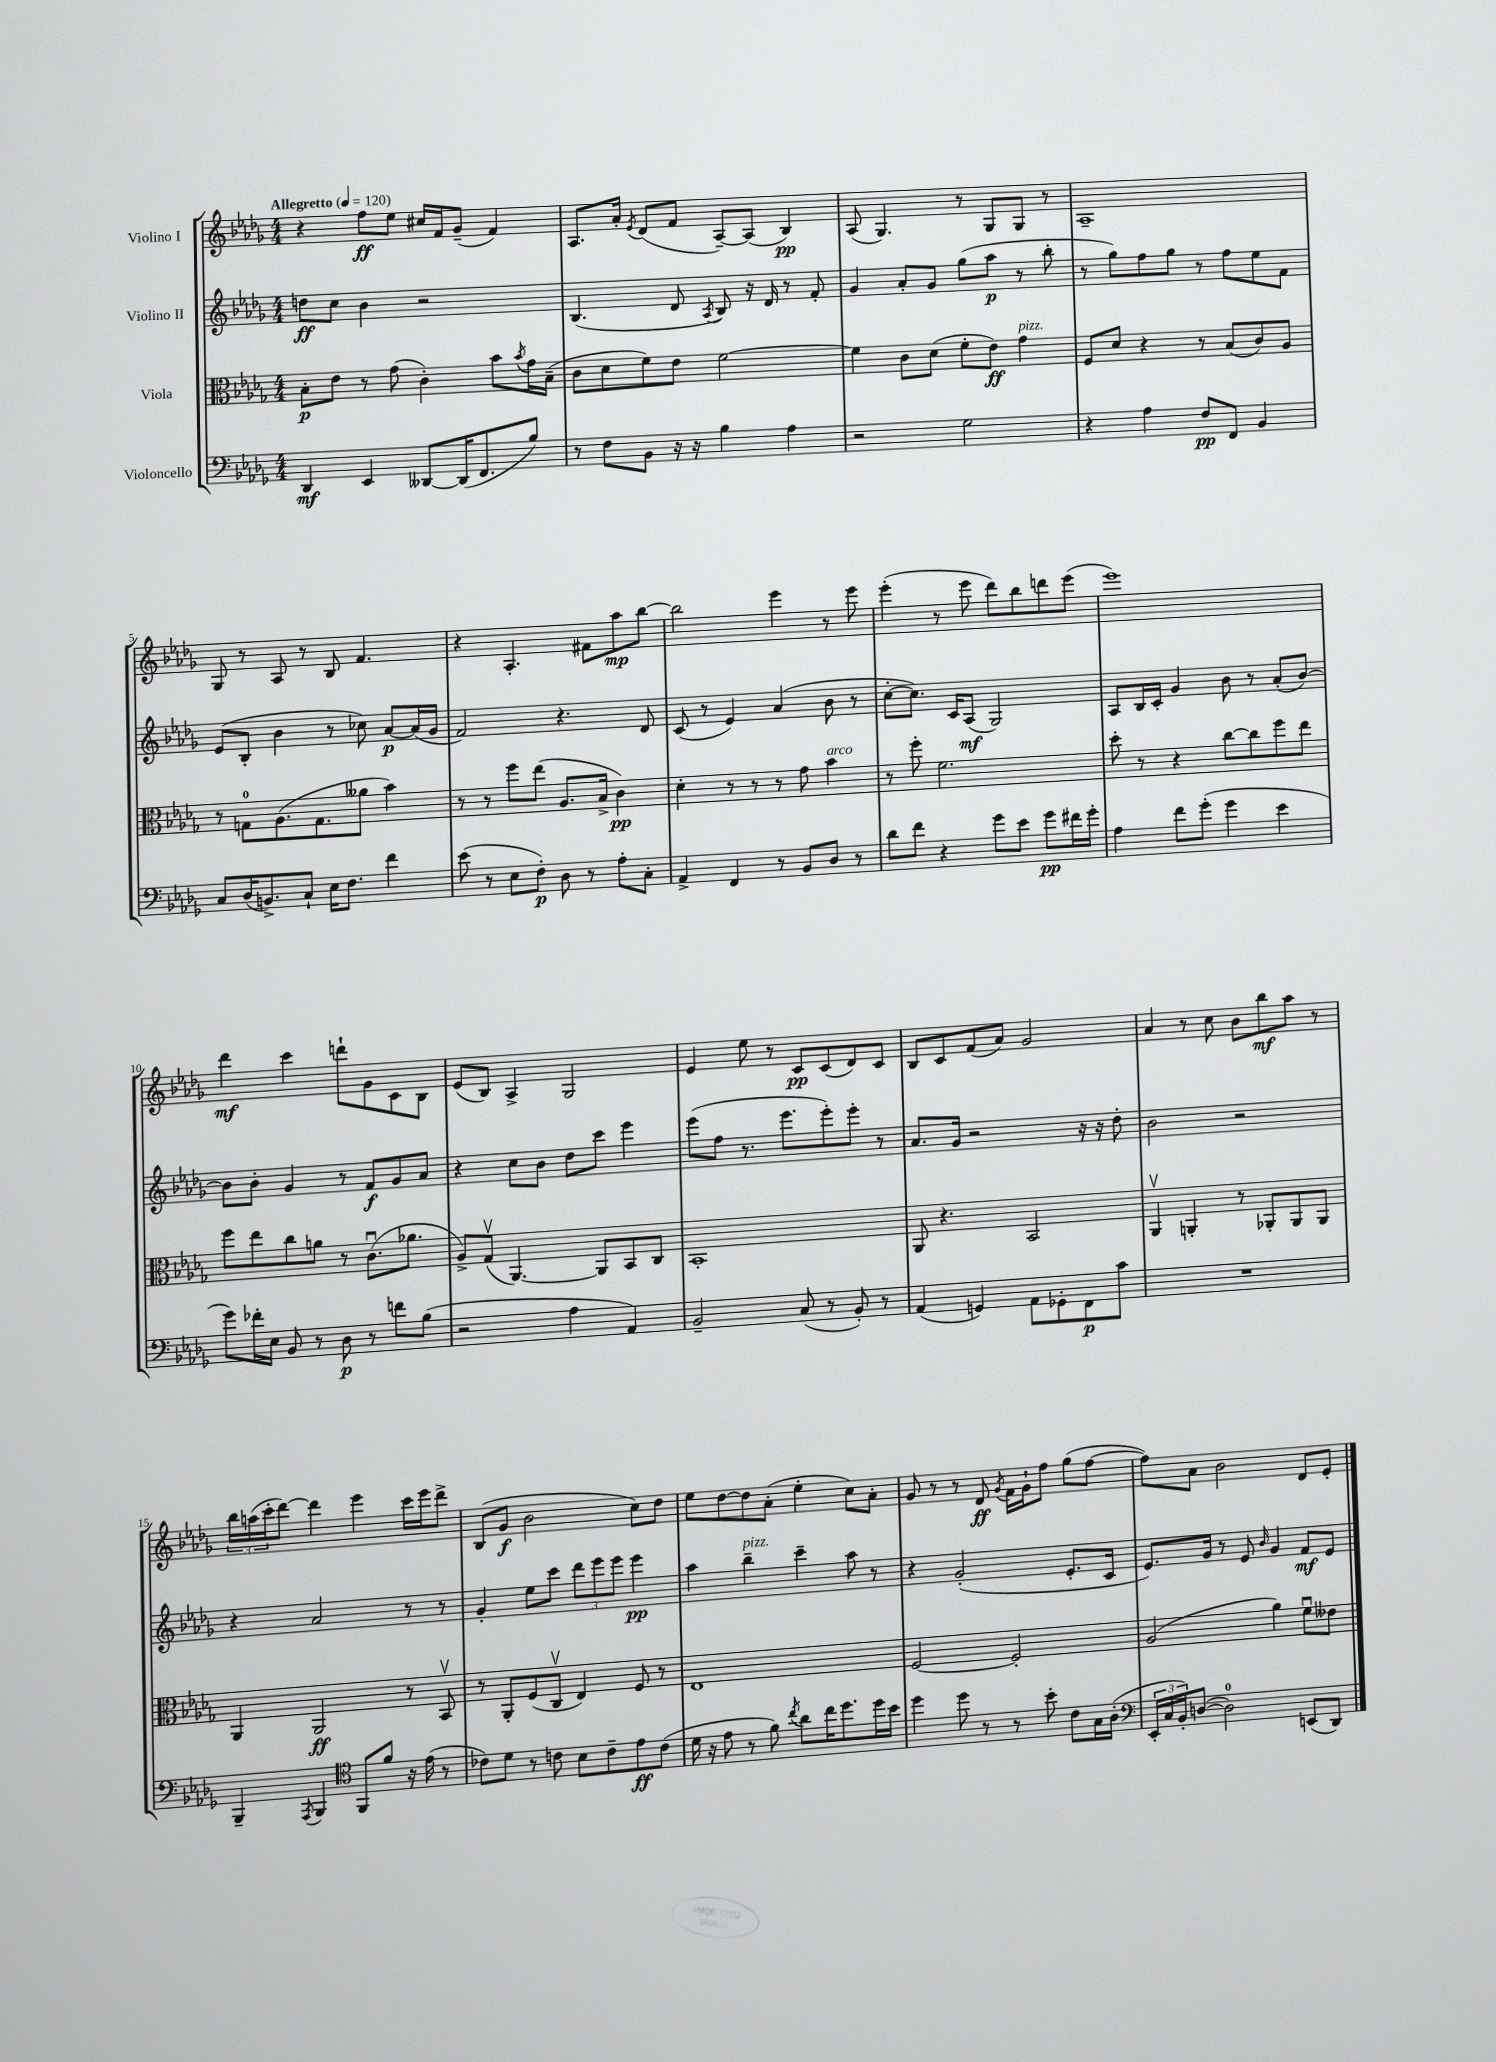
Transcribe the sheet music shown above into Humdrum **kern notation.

**kern	**kern	**kern	**kern
*staff4	*staff3	*staff2	*staff1
*clefF4	*clefC3	*clefG2	*clefG2
*k[b-e-a-d-g-]	*k[b-e-a-d-g-]	*k[b-e-a-d-g-]	*k[b-e-a-d-g-]
*M4/4	*M4/4	*M4/4	*M4/4
*MM120	*MM120	*MM120	*MM120
4DD-	8B-'	8dd	4r
.	8e-	8cc	.
4EE-	8r	4b-	8ff
.	(8g-	.	8ee-
[8DD--	4c')	2r	16cc#
.	.	.	16f
(16DD--]	.	.	(8g-~
8.FF	.	.	.
.	8b-	.	4f)
.	8qb-	.	.
8B-)	16g-	.	.
.	(16B-~	.	.
=	=	=	=
8r	8c	(4.B-	8.A-
8F	8d-	.	.
.	.	.	16a-'
.	.	.	8qe-
8BB-	8f)	.	(8d-
16r	8e-	8d-	8f
16r	.	.	.
.	.	8qA-	.
4B-	[2f	8B-)	[8A-~)
.	.	16r	(8A-]
.	.	16d-	.
4A-	.	8r	4B-)
.	.	8f'	.
=	=	=	=
2r	4f]	4g-	(8A-
.	.	.	4.G-)
.	8c	8a-'	.
.	(8d-	8g-	.
2G-	8f'	(8gg-	8r
.	8e-)	8aa-	8G-
.	4g-	8r	8G-
.	.	8bb-'	8r
=	=	=	=
4r	8F	8r	1A-~
.	8d-	8gg-)	.
4A-	4r	8ff	.
.	.	8gg-	.
8F	8r	8r	.
8FF	(8B-	8ff	.
4BB-	8c)	8ee-	.
.	8A-	8f	.
=	=	=	=
8C	8r	(8e-	8G-
(16D-	8G	8B-'	8r
8.BB^)	.	.	.
.	(8.A-	4b-	8A-
8C`	.	.	8r
.	8.G	.	.
16E-	.	8r	8B-
8.F	.	.	.
.	8a--	8cc-)	4.f
4f	4b-)	[8a-	.
.	.	(16a-]	.
.	.	16g-	.
=	=	=	=
(8e-	8r	2f)	4r
8r	8r	.	.
8E-	8ff	.	4.A-'
8F')	(8ee-	.	.
8D-	8.A-	4.r	.
8r	.	.	8f#
.	16B-^	.	.
8A-'	4c)	.	8aa-
8C'	.	8d-	[8bb-
=	=	=	=
4AA-^	4d-'	(8c	2bb-]
.	.	8r	.
4FF	8r	4e-)	.
.	8r	.	.
8r	8r	(4a-	4eee-
8BB-	8g-	.	.
8D-	4b-	8b-	8r
8r	.	8r	8eee-
=	=	=	=
8d-	8r	[8cc'	(4eee-'
8f	8ff'	8.cc])	.
4r	2.f	.	8r
.	.	16c	.
.	.	(8A-	8eee-
8g-	.	2G-)	8ddd-)
8e-	.	.	8bb-
8g-	.	.	8ddd
16f#	.	.	(8eee-
16g-'	.	.	.
=	=	=	=
4A-	8dd-'	8A-	1eee-)
.	8r	16B-	.
.	.	16c'	.
8f	4r	4g-	.
(8g-'	.	.	.
4g-	[8cc	8b-	.
.	8cc]	8r	.
4e-	8ff	(8a-'	.
.	8ee-	[8b-)	.
=	=	=	=
8g-)	8ff	8b-]	4ddd-
16f-'	8ee-	8b-'	.
16E-	.	.	.
8BB-	8cc	4g-	4ccc
8r	8a	.	.
8D-	8r	8r	8ddd`
8r	(8.cu	8f	8g-
8f	.	8g-	8c
.	8.a-	.	.
(8B-	.	8a-	8B-
=	=	=	=
2r	8A-^)	4r	(8e-
.	(8G-v	.	8B-)
.	[4.AA-)	8cc	4A-^
.	.	8b-	.
4A-	.	8dd-	2G-
.	8AA-]	8ccc	.
4AA-)	8BB-	4eee-	.
.	8C	.	.
=	=	=	=
2BB-~	1BB-'	(8eee-	4e-
.	.	8ff	.
.	.	8.r	8ee-
.	.	.	8r
.	.	8.eee-	.
(8C	.	.	8c
8r	.	8eee-')	(8c
8BB-')	.	8eee-'	8d-)
8r	.	8r	8c
=	=	=	=
(4AA-	8AA-	8.a-	8B-
.	4.r	.	8c
.	.	16g-	.
4GG)	.	2r	(8f
.	.	.	8a-)
8AA-	2BB-	.	2g-
8GG-'	.	.	.
8FF	.	16r	.
.	.	16r	.
8c	.	8dd-'	.
=	=	=	=
1r	4AA-v	2b-	4a-
.	4AA'	.	8r
.	.	.	8cc
.	8r	2r	8b-
.	8AA-'	.	8bb-
.	8AA-	.	8aa-
.	8AA-	.	8r
=	=	=	=
4BBB-~	4AA-	4r	24bb-
.	.	.	(24aa
.	.	.	24ccc'
.	.	.	[8ddd-)
8qAAA-	.	.	.
4BBB-	2AA-	2a-	4ddd-]
*clefC4	*	*	*
8FF	.	.	4eee-
8f	.	.	.
16r	8r	8r	16ccc
(16e-	.	.	16eee-
8r	8BB-v	8r	8ddd-^
=	=	=	=
8c-)	8r	4g-'	(8B-
8d-	8AA-'	.	8g-
8r	(8F	8ee-	2b-
8c	8Cv	8ccc	.
8B-	4E-)	12ddd-	.
.	.	12eee-	.
8c~	.	.	.
.	.	12eee-	.
8e-	8F	4eee-	8cc)
(8c	8r	.	8dd-
=	=	=	=
16d-	1E-	4aa-	8ee-
16r	.	.	.
8e-	.	.	[8dd-
8r	.	4bb-~	8dd-]
8f)	.	.	(8a-'
8qcc	.	.	.
8a-	.	4ccc~	4ee-'
16cc	.	.	.
8.dd-	.	.	.
.	.	8aa-	8cc)
16dd-	.	8r	8a-'
16b-	.	.	.
=	=	=	=
4dd-	[2F	4r	8g-
.	.	.	8r
8dd-	.	(2g-'	8r
8r	.	.	8d-
.	.	.	8qg-
8r	2F']	.	16f
.	.	.	16g-`
8b-'	.	.	8ff
8c	.	8.e-'	(8gg-
16G-	.	.	[8ff
(16A-'	.	16c	.
=	=	=	=
*clefF4	*	*	*
24EE-'	(2A-	8.e-)	8ff])
24C	.	.	.
24BB-')	.	.	.
([8D	.	.	8a-
.	.	16g-	.
2D])	.	8r	2b-
.	.	8e-	.
.	.	16qqb-	.
.	4a-)	4g-	.
(8EE	8fu	8f	8d-
8DD-)	8e--	8e-	8e-'
==	==	==	==
*-	*-	*-	*-
